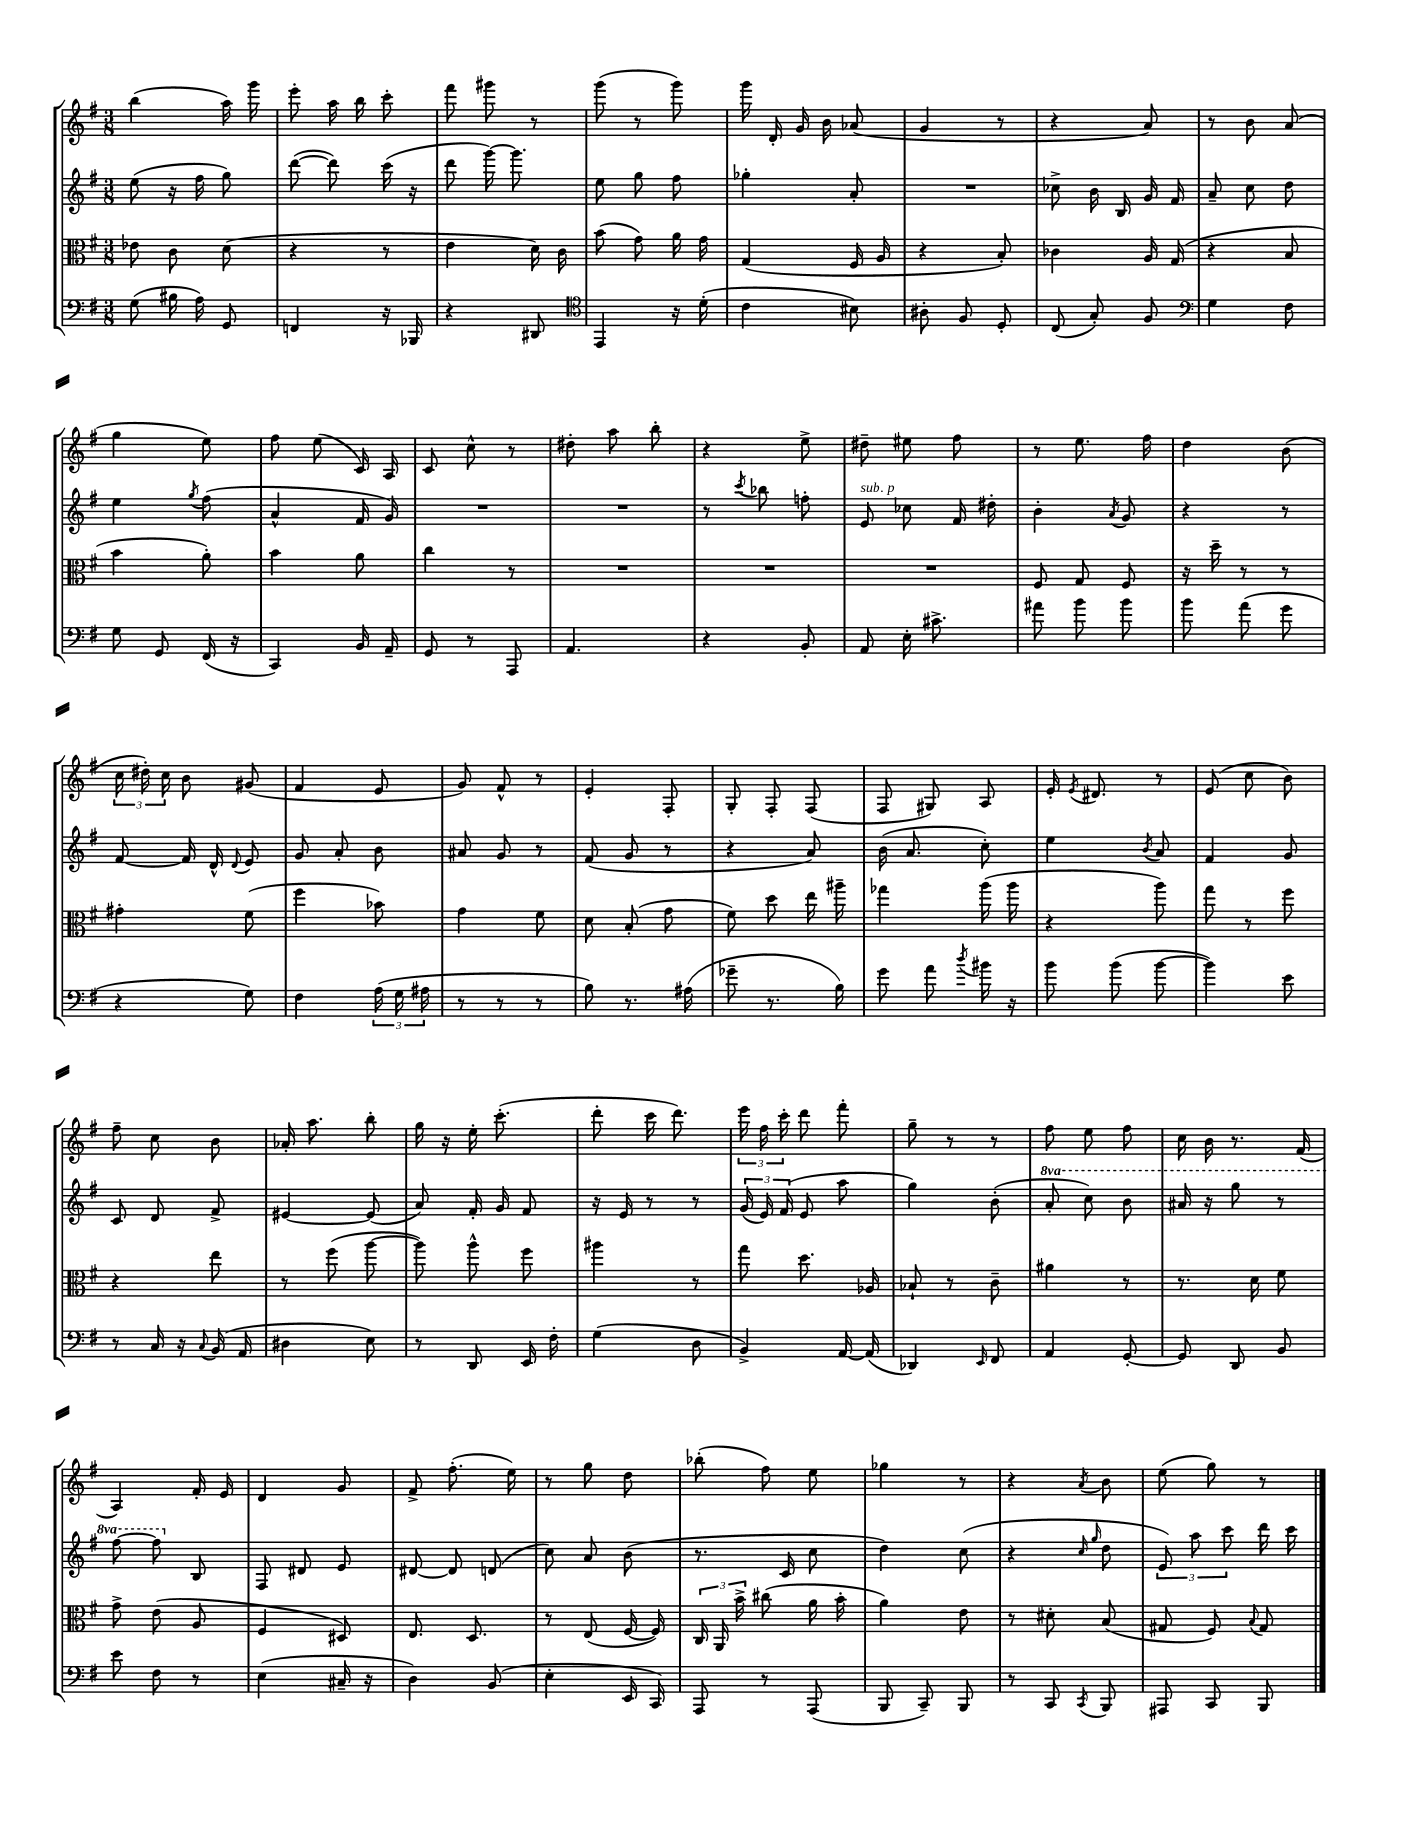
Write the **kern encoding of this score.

**kern	**kern	**kern	**kern
*part4	*part3	*part2	*part1
*staff4	*staff3	*staff2	*staff1
*clefF4	*clefC3	*clefG2	*clefG2
*k[f#]	*k[f#]	*k[f#]	*k[f#]
*M3/8	*M3/8	*M3/8	*M3/8
=104	=104	=104	=104
(8G\	8e-X\	(8ee\	(4bb\
16B#X\	8c\	16r	.
16A\)	.	16ff#\	.
8GG/	(8d\	8gg\)	16aa\)
.	.	.	16ggg\
=105	=105	=105	=105
4FFn/	4r	([8ddd\	8eee'\
.	.	8ddd\])	16aa\
.	.	.	16bb\
16r	8r	(16ccc\	8ccc'\
16BBB-X/	.	16r	.
=106	=106	=106	=106
4r	4e\	8ddd\	8fff#\
.	.	[16ggg\)	8ggg#X\
.	.	8.ggg\]	.
8DD#X/	16d\)	.	8r
.	16c\	.	.
=107	=107	=107	=107
*clefC4	*	*	*
4EE/	(8b\	8ee\	(8ggg\
.	8g\)	8gg\	8r
16r	16a\	8ff#\	8ggg\)
(16d'\	16g\	.	.
=108	=108	=108	=108
4c\	(4G/	4gg-X'\	16ggg\
.	.	.	16d'/
.	.	.	16g/
.	.	.	16b\
8B#X\)	16F#/	8a'/	(8a-X/
.	16A/	.	.
=109	=109	=109	=109
8A#X'\	4r	4.r	4g/
8F#/	.	.	.
8D'/	8B'/)	.	8r
=110	=110	=110	=110
(8C/	4c-X\	8cc-X^\	4r
8G'/)	.	16b\	.
.	.	16B/	.
8F#/	16A/	16g/	8a/)
.	(16G/	16f#/	.
=111	=111	=111	=111
*clefF4	*	*	*
4G\	4r	8a~/	8r
.	.	8cc\	8b\
8F#\	8B/	8dd\	(8a/
!!LO:LB:g=z
=112	=112	=112	=112
8G\	4b\	4ee\	4gg\
8GG/	.	.	.
.	.	8qgg/	.
(16FF#/	8a'\)	(8ff#\	8ee\)
16r	.	.	.
=113	=113	=113	=113
4CC/)	4b\	4a^^/	8ff#\
.	.	.	(8ee\
16BB/	8a\	16f#/	16c/)
16AA~/	.	16g/)	16A/
=114	=114	=114	=114
8GG/	4cc\	4.r	8c/
8r	.	.	8cc^^\
8AAA/	8r	.	8r
=115	=115	=115	=115
4.AA/	4.r	4.r	8dd#X'\
.	.	.	8aa\
.	.	.	8bb'\
=116	=116	=116	=116
4r	4.r	8r	4r
.	.	8qccc/	.
.	.	8bb-X\	.
8BB'/	.	8ffn'\	8ee^\
=117	=117	=117	=117
!	!	!LO:TX:a:i:t=sub. p	!
8AA/	4.r	8e/	8dd#X~\
16E'\	.	8cc-X\	8ee#X\
8.c#X^\	.	.	.
.	.	16f#/	8ff#\
.	.	16dd#X'\	.
=118	=118	=118	=118
8a#X\	8F#/	4b'\	8r
8b\	8G/	.	8.ee\
.	.	8qa/	.
8b\	8F#/	8g/	.
.	.	.	16ff#\
=119	=119	=119	=119
8b\	16r	4r	4dd\
.	16dd~\	.	.
(8a\	8r	.	.
8g\	8r	8r	(8b\
!!LO:LB:g=z
=120	=120	=120	=120
4r	4g#X'\	[8f#/	24cc\
.	.	.	24dd#X'\)
.	.	.	24cc\
.	.	16f#/]	8b\
.	.	16d^^/	.
.	.	8qqd/	.
8G\)	(8f#\	8e/	(8g#X/
=121	=121	=121	=121
4F#\	4ff#\	8g/	4f#/
.	.	8a'/	.
(24A\	8b-X\)	8b\	8e/
24G\	.	.	.
24A#X\	.	.	.
=122	=122	=122	=122
8r	4g\	8a#X/	8g/)
8r	.	8g/	8f#^^/
8r	8f#\	8r	8r
=123	=123	=123	=123
8B\)	8d\	(8f#/	4e'/
8.r	(8B'/	8g/	.
.	8g\	8r	8F#'/
(16A#X\	.	.	.
=124	=124	=124	=124
8g-X~\	8f#\)	4r	8G'/
8.r	8dd\	.	8F#'/
.	16ee\	8a/)	(8F#/
16B\)	16aa#X~\	.	.
=125	=125	=125	=125
8g\	4gg-X\	(16b\	8F#/
.	.	8.a/	.
8a\	.	.	8G#X/)
8qdd/	.	.	.
16b#X\	(16aa\	8cc'\)	8A/
16r	16aa\	.	.
=126	=126	=126	=126
8b\	4r	4ee\	16e'/
.	.	.	8qe/
.	.	.	8.d#X/
(8b\	.	.	.
.	.	8qb/	.
[8b\	8aa\)	8a/	8r
=127	=127	=127	=127
4b\])	8gg\	4f#/	(8e/
.	8r	.	8cc\
8e\	8ff#\	8g/	8b\)
!!LO:LB:g=z
=128	=128	=128	=128
8r	4r	8c/	8ff#~\
16C/	.	8d/	8cc\
16r	.	.	.
8qqC/	.	.	.
(16BB/	8ee\	8f#^/	8b\
16AA/	.	.	.
=129	=129	=129	=129
4D#X\	8r	[4e#X/	16a-X'/
.	.	.	8.aa\
.	(8ff#\	.	.
8E\)	[8aa\	(8e#/]	8bb'\
=130	=130	=130	=130
8r	8aa\])	8a/)	16gg\
.	.	.	16r
8DD/	8aa^^\	16f#'/	16ee'\
.	.	16g/	(8.ccc'\
16EE/	8ff#\	8f#/	.
16F#'\	.	.	.
=131	=131	=131	=131
(4G\	4aa#X\	16r	8ddd'\
.	.	16e/	.
.	.	8r	16ccc\
.	.	.	8.ddd\)
8D\	8r	8r	.
=132	=132	=132	=132
4BB^/)	8gg\	(24g/	24eee\
.	.	24e/)	24ff#\
.	.	(24f#/	24ccc'\
.	8.dd\	8e/	8ddd\
[16AA/	.	8aa\	8fff#'\
(16AA/]	16A-X/	.	.
=133	=133	=133	=133
4DD-X/)	8B-X`/	4gg\)	8gg~\
.	8r	.	8r
16qqEE/	.	.	.
8FF#/	8c~\	(8b'\	8r
=134	=134	=134	=134
*	*	*8va	*
4AA/	4a#X\	8aa'/	8ff#\
.	.	8ccc\)	8ee\
[8GG'/	8r	8bb\	8ff#\
=135	=135	=135	=135
8GG/]	8.r	16aa#X/	16cc\
.	.	16r	16b\
8DD/	.	8ggg\	8.r
.	16d\	.	.
8BB/	8f#\	8r	.
.	.	.	(16f#/
!!LO:LB:g=z
=136	=136	=136	=136
8e\	8g^\	[8fff#\	4A/)
8F#\	(8e\	8fff#\]	.
*	*	*X8va	*
8r	8A/	8B/	16f#'/
.	.	.	16e/
=137	=137	=137	=137
(4E\	4F#/	8F#/	4d/
.	.	8d#X/	.
16C#X~/	8D#X/)	8e/	8g/
16r	.	.	.
=138	=138	=138	=138
4D\)	8.E/	[8d#X/	8f#^/
.	.	8d#/]	(8.ff#'\
.	8.D/	.	.
(8BB/	.	(8dn/	.
.	.	.	16ee\)
=139	=139	=139	=139
4E'\	8r	8cc\)	8r
.	(8E/	8a/	8gg\
16EE/	[16F#/	(8b\	8dd\
16CC/)	16F#/])	.	.
=140	=140	=140	=140
8AAA/	24C/	8.r	(8bb-X'\
.	24AA/	.	.
.	24b^\	.	.
8r	(8cc#X\	.	8ff#\)
.	.	16c/	.
(8AAA/	16a\	8cc\	8ee\
.	16b'\	.	.
=141	=141	=141	=141
8BBB/	4a\)	4dd\)	4gg-X\
8CC~/)	.	.	.
8BBB/	8e\	(8cc\	8r
=142	=142	=142	=142
8r	8r	4r	4r
8CC/	8d#X'\	.	.
.	.	16qqcc/	.
8qCC/	.	16qqgg/	8qa/
8BBB/	(8B/	8dd\	8b\
=143	=143	=143	=143
8AAA#X/	8G#X/	12e/)	(8ee\
.	.	12aa\	.
8CC/	8F#/)	.	8gg\)
.	.	12ccc\	.
.	8qqB/	.	.
8BBB/	8G#/	16ddd\	8r
.	.	16ccc\	.
==	==	==	==
*-	*-	*-	*-
